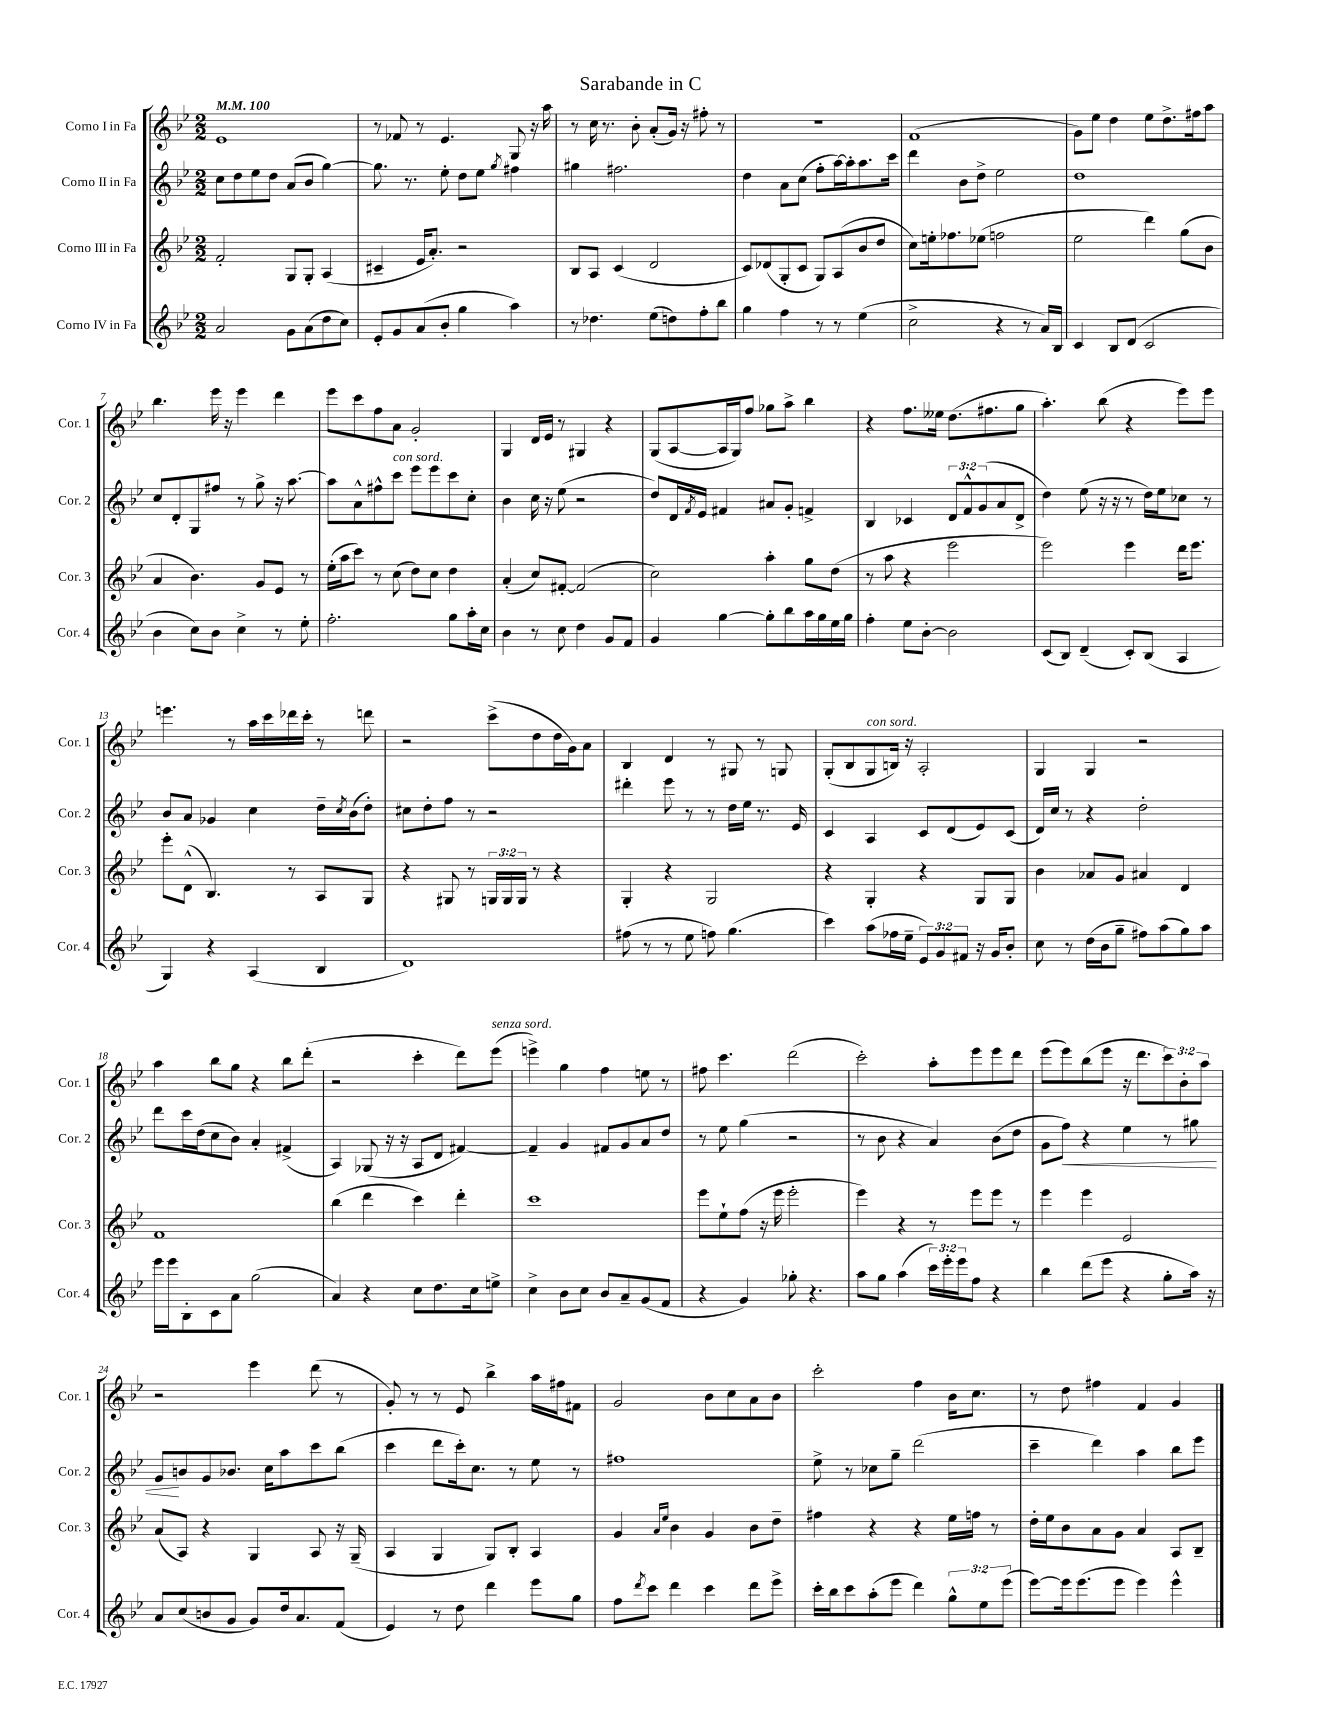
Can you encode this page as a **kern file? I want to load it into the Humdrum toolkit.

**kern	**kern	**kern	**kern
*staff4	*staff3	*staff2	*staff1
*clefG2	*clefG2	*clefG2	*clefG2
*k[b-e-]	*k[b-e-]	*k[b-e-]	*k[b-e-]
*M2/2	*M2/2	*M2/2	*M2/2
*MM100	*MM100	*MM100	*MM100
2a/	2f'/	8cc\L	1e-
.	.	8dd\	.
.	.	8ee-\	.
.	.	8dd\J	.
8g\L	8G/L	(8a/L	.
(8a\	8G'/J	8b-/J	.
8dd\	(4A/	[4gg\)	.
8cc\J)	.	.	.
=	=	=	=
8e-'/L	4c#~/	8.gg\]	8r
8g/	.	.	8f-/
.	.	8.r	.
(8a/	16e-/LK	.	8r
.	8.a'/J)	.	.
8b-'/J	.	8ee-'\	4.e-/
4gg\	2r	8dd\L	.
.	.	8ee-\J	.
.	.	8qgg/	.
4aa\)	.	4ff#\	8G/
.	.	.	16r
.	.	.	16aa\
=	=	=	=
8r	8B-/L	4gg#\	8r
4.dd-\	8A/J	.	16cc\
.	.	.	8.r
.	(4c/	2.ff#\	.
.	.	.	8b-'\
(8ee-\L	2d/	.	(8a'/L
8dd\)	.	.	16g/Jk)
.	.	.	16r
8ff'\	.	.	8ff#'\
8bb-\J	.	.	8r
=	=	=	=
4gg\	8c/L)	4dd\	1r
.	(8d-/	.	.
4ff\	8G'/	8a\L	.
.	8c/J	(8cc\J	.
8r	8G/L)	8ff'\L	.
8r	(8A/	[16aa\L)	.
.	.	16aa'\]J	.
(4ee-\	8b-/	8.aa\	.
.	8dd/J	.	.
.	.	16ccc\Jk	.
=	=	=	=
2cc^\	8cc\L)	4ddd\	(1f
.	16ee'\k	.	.
.	8.ff-\	.	.
.	.	8b-\L	.
.	(8ee-\J	8dd^\J	.
4r	2ff\	2ee-\	.
8r	.	.	.
16a/LL)	.	.	.
16B-/JJ	.	.	.
=	=	=	=
4c/	2ee-\	1dd	8g\L)
.	.	.	8ee-\J
8B-/L	.	.	4dd\
(8d/J	.	.	.
2c/	4ddd\)	.	8ee-\L
.	.	.	8.dd^\
.	(8gg\L	.	.
.	.	.	16ff#\k
.	8b-\J	.	8aa\J
=	=	=	=
4b-\	4a/	8cc/L	4.bb-\
.	.	8d'/	.
8cc\L)	4.b-\)	8G/	.
8b-\J	.	8ff#/J	16eee-\
.	.	.	16r
4cc^\	.	8r	4eee-\
.	8g/L	8gg^\	.
8r	8e-/J	16r	4ddd\
.	.	[8.aa\	.
8ee-'\	8r	.	.
=	=	=	=
2.ff'\	(16ee-'\LL	8aa\]L	8eee-\L
.	16aa\J	.	.
.	8ccc\J)	8a^^\	8ccc\
.	8r	8ff#^^\	8ff\
.	(8cc\	8ccc\J	8a\J
.	8dd\L)	8eee-\L	2g'/
.	8cc\J	8eee-\	.
8gg\L	4dd\	8ccc\	.
16aa'\L	.	8cc'\J	.
16cc\JJ	.	.	.
=	=	=	=
4b-\	(4a'/	4b-\	4G/
8r	8cc/L)	16cc\	16d/LL
.	.	16r	16e-/JJ
8cc\	[8f#'/J	(8ee-\	8r
4dd\	(2f#/]	2r	4G#/
8g/L	.	.	4r
8f/J	.	.	.
=	=	=	=
4g/	2cc\)	8dd/L)	(8G/L
.	.	16d/L	[8A/
.	.	8qf/	.
.	.	16e-/JJ	.
[4gg\	.	4f#/	16A/]L
.	.	.	16G/J)
.	.	.	8ff/J
8gg'\]L	4aa'\	8a#/L	8gg-\L
8bb-\	.	8g'/J	8aa^\J
16aa\L	8gg\L	4f^/	4bb-\
16gg\	.	.	.
16ee-\	(8dd\J	.	.
16gg\JJ	.	.	.
=	=	=	=
4ff'\	8r	4B-/	4r
.	8aa\	.	.
8ee-\L	4r	4c-/	8.ff\L
[8b-'\J	.	.	.
.	.	.	16ee--\Jk
2b-\]	2eee-\	12d/L	(8.dd\L
.	.	12f^^/	.
.	.	(12g/	.
.	.	.	8.ff#\
.	.	8a/	.
.	.	8d^/J	8gg\J
=	=	=	=
(8c/L	2eee-\)	4dd\)	4.aa'\)
8B-/J)	.	.	.
(4d~/	.	(8ee-\	.
.	.	16r	(8bb-\
.	.	16r	.
8c'/L)	4eee-\	8r	4r
(8B-/J	.	16dd\LL)	.
.	.	16ee-\J	.
4A/	16ddd\LK	8cc-\J	8eee-\L)
.	8.eee-\J	.	.
.	.	8r	8eee-\J
=	=	=	=
4G/)	8eee-'\L	8b-/L	4.eee\
.	(8d^^\J	8a/J	.
4r	4.B-/)	4g-/	.
.	.	.	8r
(4A/	.	4cc\	16aa\LL
.	.	.	16ccc\
.	8r	.	16ddd-\
.	.	.	16ccc'\JJ
4B-/	8A/L	16dd~\LL	8r
.	.	8qcc/	.
.	.	(16b-\J	.
.	8G/J	8dd'\J)	8ddd\
=	=	=	=
1d)	4r	8cc#\L	2r
.	.	8dd'\	.
.	8G#/	8ff\J	.
.	8r	8r	.
.	24G/LL	2r	(8ccc^\L
.	24G/	.	.
.	24G/JJ	.	.
.	8r	.	8dd\
.	4r	.	16dd\L
.	.	.	16g\J)
.	.	.	8a\J
=	=	=	=
(8ff#\	4G'/	4ddd#'\	4B-/
8r	.	.	.
8r	4r	8eee-\	4d/
8ee-\	.	8r	.
8ff\)	2G/	8r	8r
(4.gg\	.	16dd\LL	8G#/
.	.	16ee-\JJ	.
.	.	8.r	8r
.	.	.	8G/
.	.	16e-/	.
=	=	=	=
4ccc\)	4r	4c/	(8G'/L
.	.	.	8B-/
(8aa\L	4G'/	4A/	8G/
16ff-\L	.	.	16B/Jk)
16ee-~\JJ	.	.	16r
12e-/L)	4r	8c/L	2A'/
12g/	.	.	.
.	.	(8d/	.
12f#/J	.	.	.
16r	8G/L	8e-/)	.
16g/LK	.	.	.
8b-'/J	8G/J	(8c/J	.
=	=	=	=
8cc\	4b-\	16d/LL)	4G/
.	.	16cc/JJ	.
8r	.	8r	.
(16dd\LL	8a-/L	4r	4G/
16b-\J	.	.	.
8gg~\J	8g/J	.	.
8ff#\L)	4a#/	2dd'\	2r
(8aa\	.	.	.
8gg\)	4d/	.	.
8aa\J	.	.	.
=	=	=	=
16eee-\LL	1f	8ddd\L	4aa\
16eee-\J	.	.	.
8B-'\	.	16ccc\L	.
.	.	(16dd\J	.
8c\	.	8cc\	8bb-\L
8a\J	.	8b-\J)	8gg\J
(2gg\	.	4a'/	4r
.	.	(4f#^/	8bb-\L
.	.	.	(8ddd'\J
=	=	=	=
4a/)	(4bb-\	4A/)	2r
4r	4ddd\	(8G-/	.
.	.	16r	.
.	.	16r	.
8cc\L	4ccc\)	8A/L	4ccc'\
8.dd\	.	8d/J	.
.	4ddd'\	[4f#/)	8ddd\L)
16cc\k	.	.	.
8ee^\J	.	.	(8eee-\J
=	=	=	=
4cc^\	1ccc	4f#~/]	4eee^\)
8b-\L	.	4g/	4gg\
8cc\J	.	.	.
8b-/L	.	8f#/L	4ff\
8a~/	.	8g/	.
(8g/	.	8a/	8ee\
8f/J	.	8dd/J	8r
=	=	=	=
4r	8eee-\L	8r	8ff#\
.	8ee-`\	8ee-\	4.ccc\
4g/)	(8ff\J	(4gg\	.
.	16r	.	.
.	16eee-\	.	.
8gg-'\	2eee-'\	2r	(2ddd\
4.r	.	.	.
=	=	=	=
8aa\L	4eee-\)	8r	2ccc'\)
8gg\J	.	8b-\	.
(4aa\	4r	4r	.
24ccc\LL)	8r	4a/)	8aa'\L
24eee-'\	.	.	.
24eee-\J	.	.	.
8ff\J	8eee-\L	.	8eee-\
4r	8eee-\J	(8b-\L	8eee-\
.	8r	8dd\J	8ddd\J
=	=	=	=
4bb-\	4eee-\	8g\L	(8eee-\L
.	.	8ff\J)	8eee-\)
(8ddd\L	4eee-\	4r	(8bb-\
8eee-\J	.	.	8eee-\J
4r	2e-/	4ee-\	16r
.	.	.	8.ddd\L
8gg'\L	.	8r	12ccc\)
.	.	.	12b-'\
16aa\Jk)	.	8gg#\	.
.	.	.	12aa\J
16r	.	.	.
=	=	=	=
8a/L	(8a/L	8g/L	2r
(8cc/	8A/J)	8b/	.
8b/	4r	8g/	.
8g/J	.	8.b-/J	.
8g/L)	4G/	.	4eee-\
.	.	16cc\LK	.
16dd/k	.	8aa\	.
8.a/	.	.	.
.	8A/	8ccc\	(8ddd\
(8f/J	16r	(8bb-\J	8r
.	(16G~/	.	.
=	=	=	=
4e-/)	4A/	4ccc\	8g'/)
.	.	.	8r
8r	4G/	8ddd\L	8r
8dd\	.	16ccc'\k)	8e-/
.	.	8.cc\J	.
4ddd\	8G/L)	.	4bb-^\
.	8B-'/J	8r	.
8eee-\L	4A/	8ee-\	16aa\LL
.	.	.	16ff#\J
8gg\J	.	8r	8f#\J
=	=	=	=
8ff\L	4g/	1ff#	2g/
8qddd/	.	.	.
8ccc\J	.	.	.
.	16qqa/LL	.	.
.	16qqee-/JJ	.	.
4ddd\	4b-\	.	.
4ccc\	4g/	.	8b-\L
.	.	.	8cc\
8ddd\L	8b-\L	.	8a\
8eee-^\J	8dd~\J	.	8b-\J
=	=	=	=
16ccc'\LL	4ff#\	8ee-^\	2ccc'\
16bb-\J	.	.	.
8ccc\	.	8r	.
(8aa'\	4r	8cc-\L	.
8eee-\J	.	8gg~\J	.
4ddd\)	4r	(2ddd\	4ff\
12gg^^\L	16ee-\LL	.	16b-\LK
.	16ff\JJ	.	8.cc\J
12ee-\	.	.	.
.	8r	.	.
(12eee-\J	.	.	.
=	=	=	=
[8eee-\L)	16dd'\LL	4ccc~\	8r
.	16ee-\J	.	.
16eee-\]k	8b-\	.	8dd\
(8.eee-\	.	.	.
.	8a\	4ddd\)	4ff#\
8eee-\J	8g\J	.	.
4eee-\)	4a/	4aa\	4f/
4eee-^^\	8A/L	8bb-\L	4g/
.	8B-~/J	8eee-\J	.
==	==	==	==
*-	*-	*-	*-
